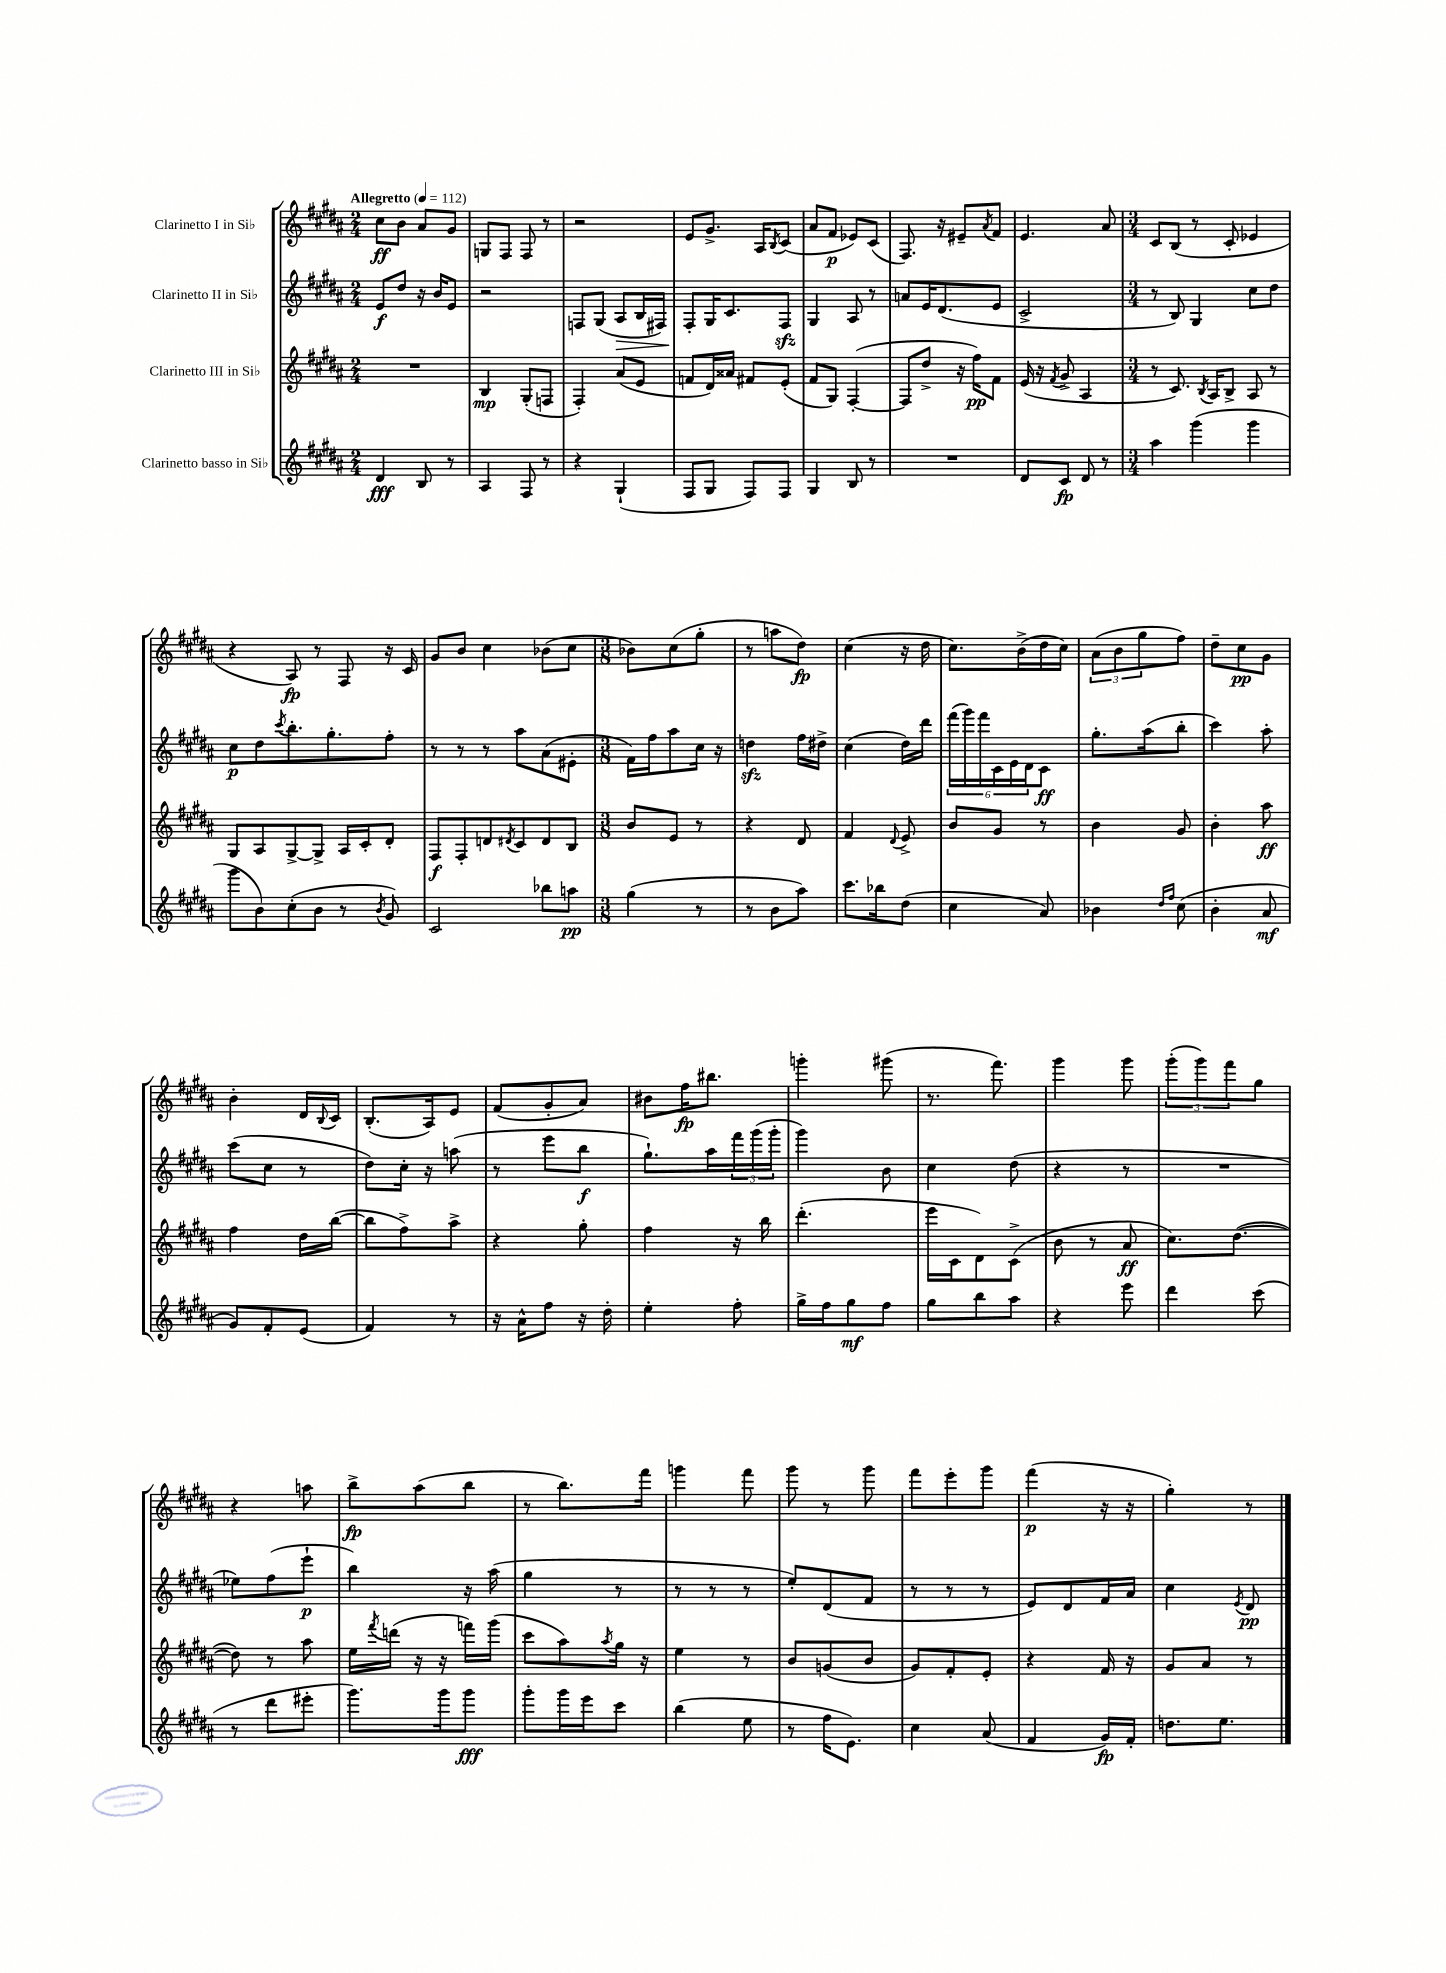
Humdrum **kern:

**kern	**dynam	**kern	**dynam	**kern	**dynam	**kern	**dynam
*part4	*part4	*part3	*part3	*part2	*part2	*part1	*part1
*staff4	*staff4	*staff3	*staff3	*staff2	*staff2	*staff1	*staff1
*I"Clarinetto basso in Si♭	*	*I"Clarinetto III in Si♭	*	*I"Clarinetto II in Si♭	*	*I"Clarinetto I in Si♭	*
*clefG2	*	*clefG2	*	*clefG2	*	*clefG2	*
*k[f#c#g#d#a#]	*	*k[f#c#g#d#a#]	*	*k[f#c#g#d#a#]	*	*k[f#c#g#d#a#]	*
*M2/4	*	*M2/4	*	*M2/4	*	*M2/4	*
*MM112	*	*MM112	*	*MM112	*	*MM112	*
=1	=1	=1	=1	=1	=1	=1	=1
!	!	!	!	!	!	!LO:TX:a:B:t=Allegretto	!
4d#/	fff	2r	.	8e/L	f	8cc#\L	ff
.	.	.	.	8dd#/J	.	8b\J	.
8B/	.	.	.	16r	.	8a#/L	.
.	.	.	.	16b/KL	.	.	.
8r	.	.	.	8e/J	.	8g#/J	.
=2	=2	=2	=2	=2	=2	=2	=2
4A#/	.	4B/	mp	2r	.	8Gn/L	.
.	.	.	.	.	.	8F#/J	.
8F#/	.	(8G#'/L	.	.	.	8F#/	.
8r	.	8Fn/J	.	.	.	8r	.
=3	=3	=3	=3	=3	=3	=3	=3
4r	.	4F#'/)	.	8Fn/L	.	2r	.
.	.	.	.	(8G#/J	.	.	.
!	!	!	!	!	!LO:HP:b	!	!
(4G#`/	.	(8a#/L	.	8A#/L	>	.	.
.	.	8e/J	.	16B/L	.	.	.
.	.	.	.	16F#X/JJ)	.	.	.
=4	=4	=4	=4	=4	=4	=4	=4
8F#/L	.	8fn/L	.	8F#'/L	.	8e/L	.
8G#/J	.	16d#/L)	.	16G#/K	]	8.g#^/J	.
.	.	16a##X/JJ	.	8.c#/	.	.	.
8F#/L)	.	8f#X/L	.	.	.	.	.
.	.	.	.	.	.	16A#/KL	.
.	.	.	.	.	.	8qB/	.
8F#/J	.	(8e'/J	.	8F#zz/J	.	(8c#/J	.
=5	=5	=5	=5	=5	=5	=5	=5
4G#/	.	8f#/L	.	4G#/	.	8a#/L	.
.	.	8G#/J)	.	.	.	8f#/J	p
8B/	.	([4F#'/	.	8A#/	.	8e-X/L)	.
8r	.	.	.	8r	.	(8c#/J	.
=6	=6	=6	=6	=6	=6	=6	=6
2r	.	8F#/L]	.	8an/L	.	8.F#/)	.
.	.	8dd#^/J	.	16e/K	.	.	.
.	.	.	.	(8.d#/	.	16r	.
.	.	16r	.	.	.	8e#X~/L	.
.	.	16ff#\KL)	pp	.	.	.	.
.	.	.	.	.	.	8qa#/	.
.	.	8f#\J	.	8e/J	.	8f#/J	.
=7	=7	=7	=7	=7	=7	=7	=7
8d#/L	.	(16e/	.	2c#^/	.	4.e/	.
.	.	16r	.	.	.	.	.
.	.	8qf#/	.	.	.	.	.
8c#/J	fp	8g#^/	.	.	.	.	.
8d#/	.	4A#/	.	.	.	.	.
8r	.	.	.	.	.	8a#/	.
=8	=8	=8	=8	=8	=8	=8	=8
*M3/4	*	*M3/4	*	*M3/4	*	*M3/4	*
4aa#\	.	8r	.	8r	.	8c#/L	.
.	.	8.c#/)	.	8B/)	.	(8B/J	.
(4ggg#\	.	.	.	4G#/	.	8r	.
.	.	8qB/	.	.	.	.	.
.	.	16A#/KL	.	.	.	.	.
.	.	8B^/J	.	.	.	8c#'/	.
4ggg#\	.	8A#/	.	8cc#\L	.	4e-X/	.
.	.	8r	.	8dd#\J	.	.	.
!!LO:LB:g=z
=9	=9	=9	=9	=9	=9	=9	=9
8ggg#\L	.	8G#/L	.	8cc#\L	p	4r	.
8b\)	.	8A#/	.	8dd#\	.	.	.
.	.	.	.	8qccc#/	.	.	.
(8cc#'\	.	[8G#^/	.	8.bb'\	.	8A#/)	fp
8b\J	.	8G#^/J]	.	.	.	8r	.
.	.	.	.	8.gg#'\	.	.	.
8r	.	16A#/LL	.	.	.	8F#/	.
.	.	16c#'/J	.	.	.	.	.
8qb/	.	.	.	.	.	.	.
8g#/)	.	8d#'/J	.	8ff#'\J	.	16r	.
.	.	.	.	.	.	16c#/	.
=10	=10	=10	=10	=10	=10	=10	=10
2c#/	.	8F#/L	f	8r	.	8g#/L	.
.	.	8F#'/	.	8r	.	8b/J	.
.	.	8dn/	.	8r	.	4cc#\	.
.	.	8qd#X/	.	.	.	.	.
.	.	8c#/	.	8aa#\L	.	.	.
8bb-X\L	.	8d#/	.	(8a#\	.	(8b-X\L	.
8aan\J	pp	8B/J	.	8e#X'\J	.	8cc#\J	.
=11	=11	=11	=11	=11	=11	=11	=11
*M3/8	*	*M3/8	*	*M3/8	*	*M3/8	*
(4gg#\	.	8b/L	.	16f#\LL)	.	8b-X\L)	.
.	.	.	.	16ff#\J	.	.	.
.	.	8e/J	.	8aa#\	.	(8cc#\	.
8r	.	8r	.	16cc#\Jk	.	8gg#'\J	.
.	.	.	.	16r	.	.	.
=12	=12	=12	=12	=12	=12	=12	=12
8r	.	4r	.	4ddnzz\	.	8r	.
8b\L	.	.	.	.	.	8aan\L	.
8aa#\J)	.	8d#/	.	16ff#\LL	.	8dd#\J)	fp
.	.	.	.	16dd#X^\JJ	.	.	.
=13	=13	=13	=13	=13	=13	=13	=13
8.ccc#\L	.	4f#/	.	(4cc#\	.	(4cc#\	.
16bb-X\k	.	.	.	.	.	.	.
.	.	8qqd#/	.	.	.	.	.
(8dd#\J	.	8e^/	.	16dd#\LL)	.	16r	.
.	.	.	.	16ddd#\JJ	.	16dd#\	.
=14	=14	=14	=14	=14	=14	=14	=14
4cc#\	.	8b/L	.	(24fff#\LL	.	8.cc#\L)	.
.	.	.	.	24ggg#\)	.	.	.
.	.	.	.	24fff#\	.	.	.
.	.	8g#/J	.	24c#\	.	.	.
.	.	.	.	24e\	.	.	.
.	.	.	.	.	.	(16b^\L	.
.	.	.	.	24d#\J	.	.	.
8a#/)	.	8r	.	8c#\J	ff	16dd#\	.
.	.	.	.	.	.	16cc#\JJ)	.
=15	=15	=15	=15	=15	=15	=15	=15
4b-X\	.	4b\	.	8.gg#'\L	.	(12a#\L	.
.	.	.	.	.	.	12b\	.
.	.	.	.	.	.	12gg#\	.
.	.	.	.	(16aa#\k	.	.	.
16qqdd#/LL	.	.	.	.	.	.	.
16qqff#/JJ	.	.	.	.	.	.	.
(8cc#\	.	8g#/	.	8bb'\J	.	8ff#\J)	.
=16	=16	=16	=16	=16	=16	=16	=16
4b'\	.	4b'\	.	4ccc#\)	.	8dd#~\L	.
.	.	.	.	.	.	8cc#\	pp
8a#/	mf	8aa#\	ff	8aa#'\	.	8g#\J	.
!!LO:LB:g=z
=17	=17	=17	=17	=17	=17	=17	=17
8g#/L)	.	4ff#\	.	(8ccc#\L	.	4b'\	.
8f#'/	.	.	.	8cc#\J	.	.	.
(8e/J	.	16dd#\LL	.	8r	.	16d#/LL	.
.	.	.	.	.	.	8qqB/	.
.	.	([16bb\JJ	.	.	.	16c#/JJ	.
=18	=18	=18	=18	=18	=18	=18	=18
4f#/)	.	8bb\L]	.	8dd#\L)	.	(8.B'/L	.
.	.	8ff#^\)	.	16cc#'\Jk	.	.	.
.	.	.	.	16r	.	16A#/k)	.
8r	.	8aa#^\J	.	(8aan\	.	8e/J	.
=19	=19	=19	=19	=19	=19	=19	=19
16r	.	4r	.	8r	.	(8f#/L	.
16a#^^\KL	.	.	.	.	.	.	.
8ff#\J	.	.	.	8eee\L	.	8g#'/	.
16r	.	8gg#'\	.	8bb\J	f	8a#/J)	.
16dd#'\	.	.	.	.	.	.	.
=20	=20	=20	=20	=20	=20	=20	=20
4ee'\	.	4ff#\	.	8.gg#`\L)	.	8b#X\L	.
.	.	.	.	.	.	16ff#\K	fp
.	.	.	.	16aa#\L	.	8.bb#X\J	.
8ff#'\	.	16r	.	24fff#\	.	.	.
.	.	.	.	(24ggg#\	.	.	.
.	.	16bb\	.	.	.	.	.
.	.	.	.	24ggg#'\JJ	.	.	.
=21	=21	=21	=21	=21	=21	=21	=21
16gg#^\LL	.	(4.ddd#'\	.	4ggg#\)	.	4gggn'\	.
16ff#\J	.	.	.	.	.	.	.
8gg#\	mf	.	.	.	.	.	.
8ff#\J	.	.	.	8b\	.	(8ggg#X\	.
=22	=22	=22	=22	=22	=22	=22	=22
8gg#\L	.	16eee\LL	.	4cc#\	.	8.r	.
.	.	16c#\J	.	.	.	.	.
8bb\	.	8d#\)	.	.	.	.	.
.	.	.	.	.	.	8.fff#\)	.
8aa#\J	.	(8c#^\J	.	(8dd#\	.	.	.
=23	=23	=23	=23	=23	=23	=23	=23
4r	.	8b\	.	4r	.	4ggg#\	.
.	.	8r	.	.	.	.	.
8eee\	.	8a#/	ff	8r	.	8ggg#\	.
=24	=24	=24	=24	=24	=24	=24	=24
4ddd#\	.	8.cc#\L)	.	4.r	.	(12ggg#'\L	.
.	.	.	.	.	.	12ggg#\)	.
.	.	.	.	.	.	12fff#\	.
.	.	([8.dd#\J	.	.	.	.	.
(8ccc#\	.	.	.	.	.	8gg#\J	.
!!LO:LB:g=z
=25	=25	=25	=25	=25	=25	=25	=25
8r	.	8dd#\])	.	8ee-X\L)	.	4r	.
8ddd#\L	.	8r	.	(8ff#\	.	.	.
8eee#X'\J	.	8aa#\	.	8eee`\J	p	8aan\	.
=26	=26	=26	=26	=26	=26	=26	=26
8.ggg#\L)	.	16ee\LL	.	4bb\)	.	8bb^\L	fp
.	.	8qfff#/	.	.	.	.	.
.	.	(16dddn\JJ	.	.	.	.	.
.	.	16r	.	.	.	(8aa#\	.
16ggg#\k	.	16r	.	.	.	.	.
8ggg#\J	fff	16fffn\LL)	.	16r	.	8bb\J	.
.	.	(16ggg#\JJ	.	(16aa#\	.	.	.
=27	=27	=27	=27	=27	=27	=27	=27
8ggg#'\L	.	8ccc#\L	.	4gg#\	.	8r	.
16ggg#\L	.	8aa#\)	.	.	.	8.bb\L)	.
16eee\J	.	.	.	.	.	.	.
.	.	8qaa#/	.	.	.	.	.
8ccc#\J	.	16gg#\Jk	.	8r	.	.	.
.	.	16r	.	.	.	16fff#\Jk	.
=28	=28	=28	=28	=28	=28	=28	=28
(4bb\	.	4ee\	.	8r	.	4gggn\	.
.	.	.	.	8r	.	.	.
8ee\	.	8r	.	8r	.	8fff#\	.
=29	=29	=29	=29	=29	=29	=29	=29
8r	.	8b/L	.	8ee'/L)	.	8ggg#\	.
16ff#\KL	.	(8gn/	.	(8d#/	.	8r	.
8.e\J)	.	.	.	.	.	.	.
.	.	8b/J	.	8f#/J	.	8ggg#\	.
=30	=30	=30	=30	=30	=30	=30	=30
4cc#\	.	8g#/L)	.	8r	.	8fff#\L	.
.	.	8f#'/	.	8r	.	8eee'\	.
(8a#/	.	8e'/J	.	8r	.	8ggg#\J	.
=31	=31	=31	=31	=31	=31	=31	=31
4f#/	.	4r	.	8e/L)	.	(4fff#\	p
.	.	.	.	8d#/	.	.	.
16g#/LL)	fp	16f#/	.	16f#/L	.	16r	.
16f#'/JJ	.	16r	.	16a#/JJ	.	16r	.
=32	=32	=32	=32	=32	=32	=32	=32
8.ddn\L	.	8g#/L	.	4cc#\	.	4gg#'\)	.
.	.	8a#/J	.	.	.	.	.
8.ee\J	.	.	.	.	.	.	.
.	.	.	.	8qe/	.	.	.
.	.	8r	.	8d#/	pp	8r	.
==	==	==	==	==	==	==	==
*-	*-	*-	*-	*-	*-	*-	*-
